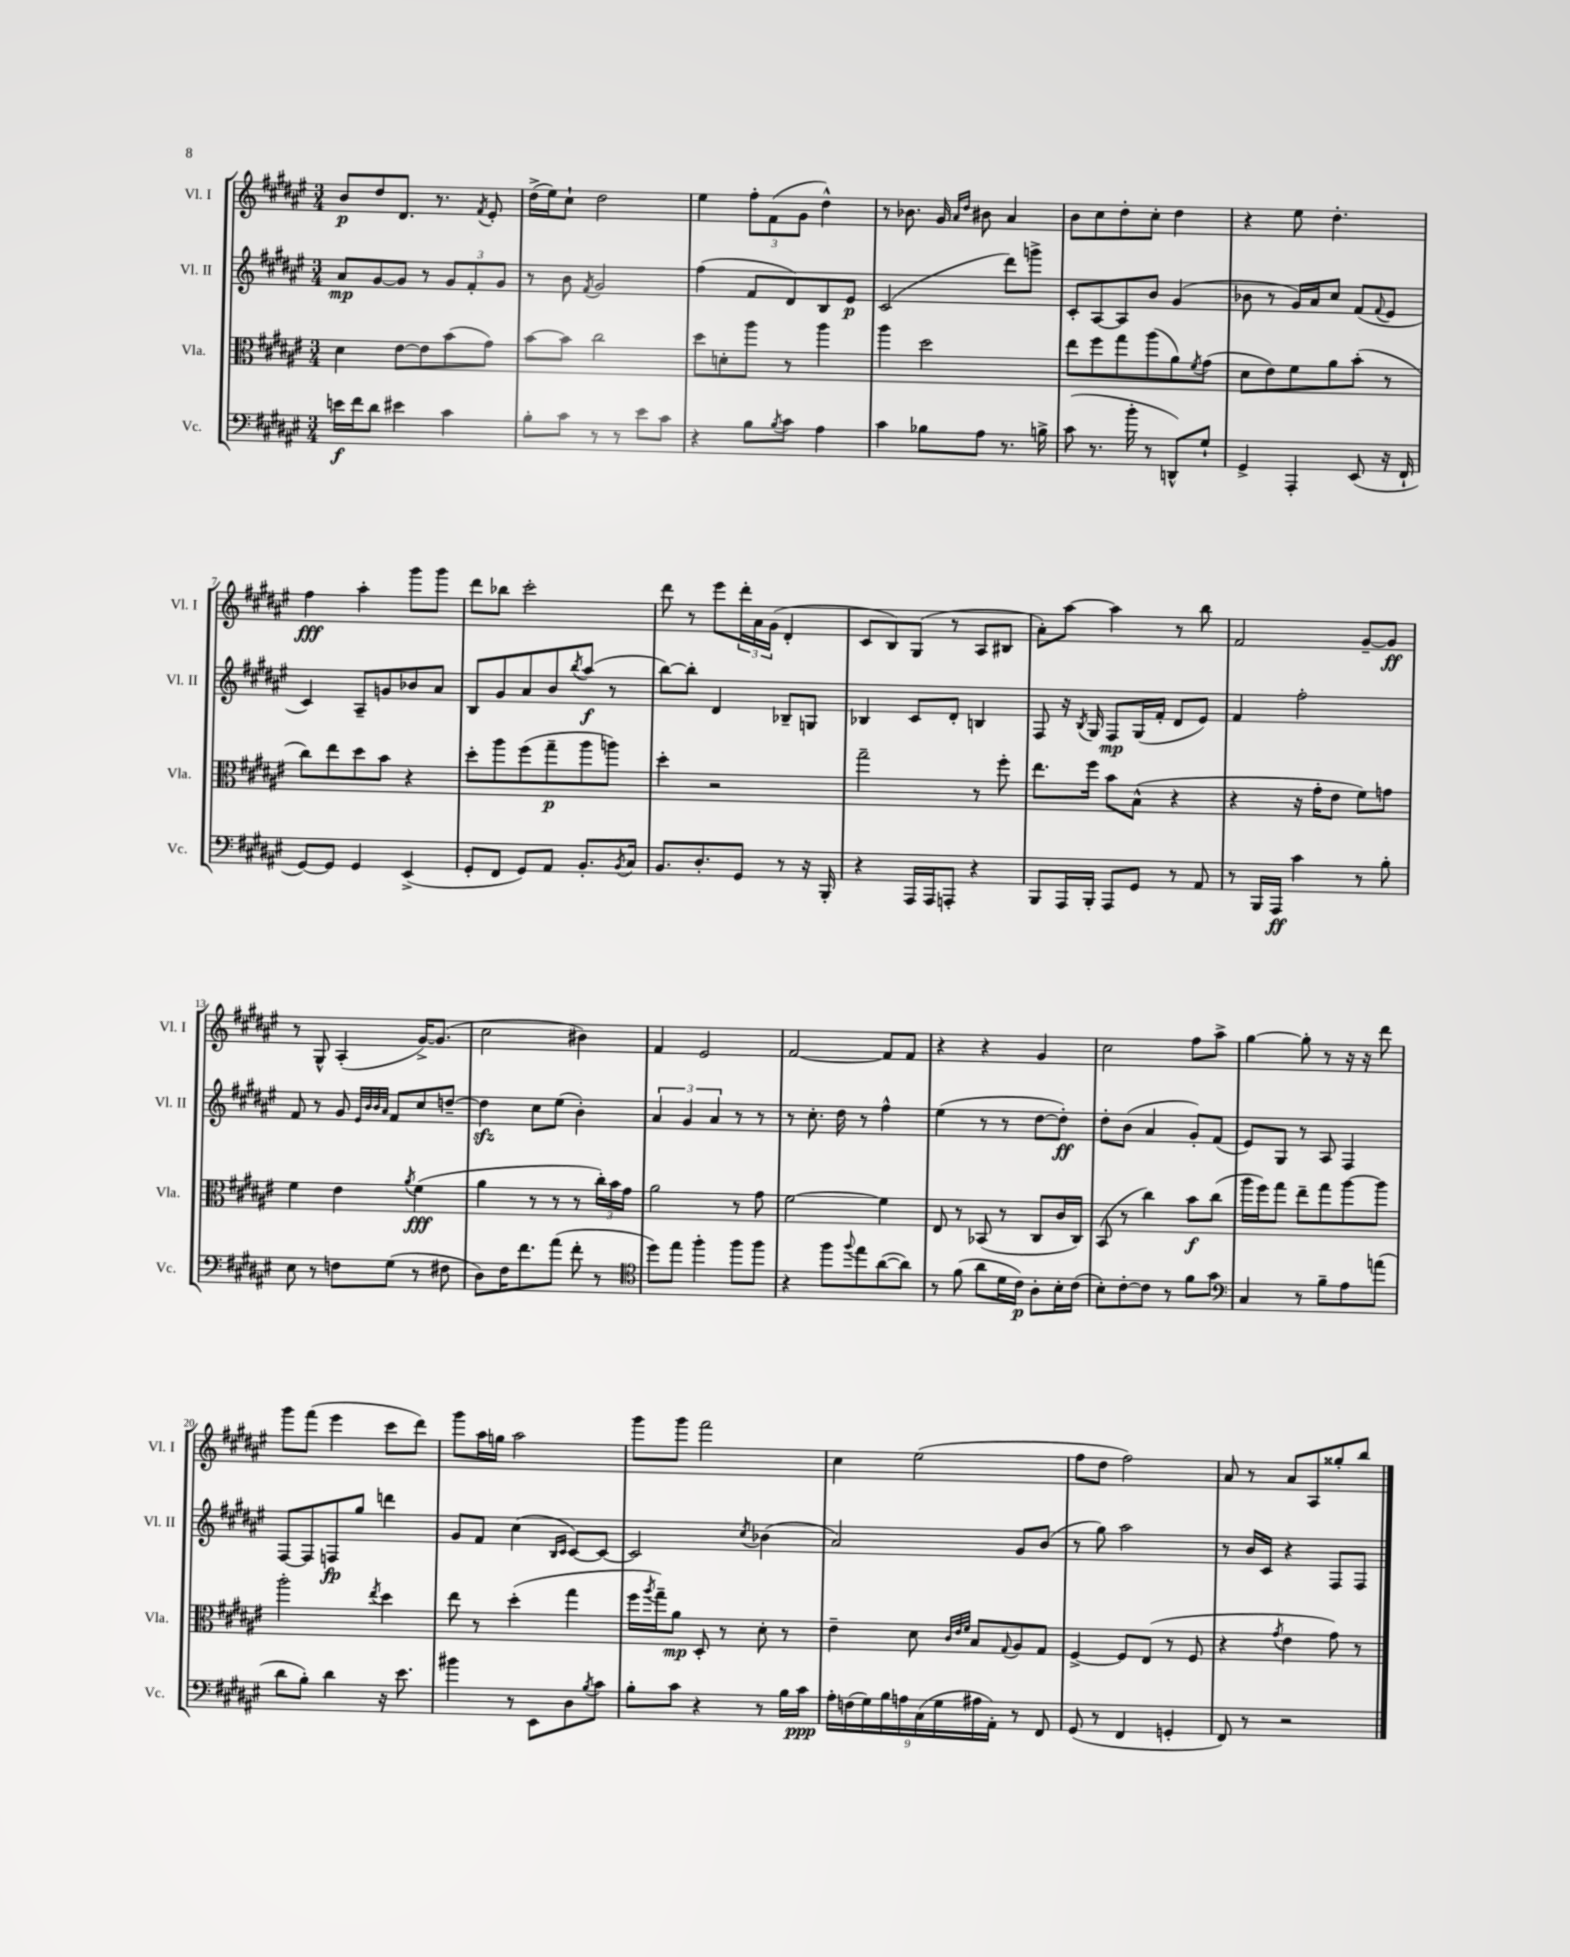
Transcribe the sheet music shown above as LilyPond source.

<<
\new StaffGroup <<
\new Staff = "s0" \with { instrumentName = "Vl. I" shortInstrumentName = "Vl. I" } {
    \clef treble \key fis \major \numericTimeSignature \time 3/4
    b'8\p dis''8 dis'8. r8. \acciaccatura { fis'8 } eis'8-. |
    dis''16->( eis''16) cis''8-! dis''2 |
    eis''4 \tuplet 3/2 { fis''8-. fis'8( gis'8 } dis''4-^) |
    r8 bes'8. gis'16 \grace { ais'16 dis''16 } bis'8 ais'4 |
    b'8 cis''8 dis''8-. cis''8-. dis''4 |
    r4 eis''8 dis''4.-. |
    fis''4\fff ais''4-. gis'''8 gis'''8 |
    dis'''8 bes''8 cis'''2-. |
    dis'''8 r8 eis'''8 \tuplet 3/2 { dis'''16-. ais'16 gis'16( } dis'4-. |
    cis'8 b8) gis8( r8 ais8 bis8 |
    ais'8-.) ais''8~ ais''4 r8 b''8 |
    fis'2 gis'8~-- gis'8\ff |
    r8 gis8-^ ais4-.( gis'16~->) gis'8.( |
    cis''2 bis'4) |
    fis'4 eis'2 |
    fis'2~ fis'8 fis'8 |
    r4 r4 gis'4 |
    cis''2 fis''8 ais''8-> |
    gis''4~ gis''8-. r8 r16 r16 dis'''8 |
    gis'''8 fis'''8( eis'''4 cis'''8 dis'''8) |
    gis'''8 ais''16 g''16 ais''2 |
    gis'''8 gis'''8 fis'''2 |
    cis''4 eis''2( |
    fis''8 dis''8 fis''2) |
    ais'8 r8 ais'8 ais8 gisis''8-. b''8 \bar "|." |
}
\new Staff = "s1" \with { instrumentName = "Vl. II" shortInstrumentName = "Vl. II" } {
    \clef treble \key fis \major \numericTimeSignature \time 3/4
    ais'8\mp gis'8~ gis'8 r8 \tuplet 3/2 { gis'8 fis'8-. gis'8 } |
    r8 b'8 \acciaccatura { fis'8 } gis'2 |
    fis''4( fis'8 dis'8) b8 eis'8\p |
    cis'2( dis'''8) g'''8-> |
    cis'8-. ais8~ ais8 b'8 gis'4( |
    bes'8 r8 gis'16) ais'16 cis''8 fis'8( \appoggiatura { fis'8 } eis'8 |
    cis'4) ais8-- g'8 bes'8 ais'8 |
    b8 gis'8 ais'8 b'8 \acciaccatura { b''8 } ais''8\f( r8 |
    b''8~) b''8-. dis'4 bes8-- g8 |
    bes4 cis'8 dis'8-. b4 |
    fis8 r16 \acciaccatura { b8 } gis16 fis8\mp gis16( fis'16-. dis'8 eis'8) |
    fis'4 fis''2-. |
    fis'8 r8 gis'8 \grace { eis'32 b'32 b'32 ais'32 } fis'8 cis''8 d''8~-- |
    d''4\sfz cis''8 eis''8( b'4-.) |
    \tuplet 3/2 { ais'4 gis'4 ais'4 } r8 r8 |
    r8 cis''8.-. dis''16 r8 fis''4-^ |
    eis''4( r8 r8 dis''8~ dis''8-.\ff) |
    dis''8-. b'8( ais'4 gis'8-.) fis'8( |
    eis'8) gis8 r8 ais8 fis4 |
    fis8~ fis8 f8\fp gis''8 d'''4 |
    gis'8 fis'8 cis''4( \grace { b16 cis'16 } cis'8~) cis'8~ |
    cis'2 \acciaccatura { cis''8 } bes'4( |
    ais'2) gis'8 b'8( |
    r8 gis''8) ais''2 |
    r8 b'16 cis'16 r4 fis8 fis8 \bar "|." |
}
\new Staff = "s2" \with { instrumentName = "Vla." shortInstrumentName = "Vla." } {
    \clef alto \key fis \major \numericTimeSignature \time 3/4
    dis'4 eis'8~ eis'8 b'8( gis'8) |
    b'8~ b'8 cis''2 |
    dis''8 d'8-. ais''8 r8 ais''4 |
    ais''4 dis''2 |
    eis''8 fis''8 gis''8 ais''8( ais'8) \acciaccatura { fis'8 } gis'8( |
    dis'8 eis'8) fis'8 ais'8 b'8-.( r8 |
    cis''8) eis''8 dis''8 b'8 r4 |
    dis''8-. ais''8 fis''8( gis''8--\p ais''8 a''8) |
    dis''4-. r2 |
    gis''2-- r8 fis''8-. |
    eis''8. fis''16 b'8 b8-^( r4 |
    r4 r16 gis'16-. eis'8 fis'8) g'8 |
    fis'4 eis'4 \acciaccatura { ais'8 } fis'4\fff( |
    ais'4 r8 r8 r8 \tuplet 3/2 { cis''16-.) b'16 gis'16 } |
    ais'2 r8 gis'8 |
    fis'2~ fis'4 |
    eis8 r8 bes,8( r8 cis8 cis'16 cis16) |
    b,8( r8 cis''4) b'8\f cis''8( |
    ais''16 fis''16) gis''8 eis''8-- gis''8 ais''8~ ais''8 |
    ais''2-. \acciaccatura { eis''8 } dis''4 |
    eis''8 r8 dis''4-.( gis''4 |
    fis''16 \acciaccatura { ais''8 } gis''16--) ais'8\mp dis8-. r8 dis'8-. r8 |
    eis'4-- dis'8 \grace { cis'32 eis'32 fis'32 } b8 \appoggiatura { gis8 } ais8 gis8 |
    fis4~-> fis8 eis8( r8 fis8 |
    r4 \acciaccatura { gis'8 } eis'4 gis'8) r8 \bar "|." |
}
\new Staff = "s3" \with { instrumentName = "Vc." shortInstrumentName = "Vc." } {
    \clef bass \key fis \major \numericTimeSignature \time 3/4
    e'16\f fis'16 dis'8 eis'4 cis'4 |
    b8-. cis'8 r8 r8 eis'8 cis'8 |
    r4 b8 \acciaccatura { b8 } cis'8 ais4 |
    cis'4 bes8 ais8 r8. b16-> |
    cis'8( r8. b'16-. r8 d,8-^) gis8-! |
    gis,4-> ais,,4-. eis,8( r16 fis,16-! |
    gis,8~) gis,8 gis,4 eis,4->( |
    gis,8-. fis,8 gis,8) ais,8 b,8.-. \acciaccatura { b,8 } cis16 |
    b,8. dis8.-. gis,8 r8 r16 b,,16-. |
    r4 ais,,16 ais,,16 a,,8-. r4 |
    b,,8 ais,,16 b,,16-. ais,,8 gis,8 r8 ais,8 |
    r8 b,,16 ais,,16\ff cis'4 r8 b8-. |
    eis8 r8 f8 gis8( r8 fis8 |
    dis8) fis16 fis'8. ais'8( fis'8-. r8 |
    \clef tenor dis''8) eis''8 fis''4-. fis''8 fis''8 |
    r4 fis''8 \appoggiatura { fis''8 } eis''8 ais'8~( ais'8) |
    r8 fis'8( ais'8 dis'16 cis'16\p) ais8-. b16-. cis'16( |
    b8-.) cis'8~-. cis'8 r8 fis'8 gis'8 |
    \clef bass cis4 r8 b8-- ais8 a'8( |
    dis'8 b8-.) dis'4 r16 eis'8. |
    bis'4 r8 eis,8 dis8 \acciaccatura { b8 } cis'8 |
    b8-. cis'8 r4 r8 b16 cis'16\ppp |
    \tuplet 9/8 { ais16-. f16( gis16) b16 a16 cis16( gis16 ais16 ais,16-.) } r8 fis,8 |
    gis,8( r8 fis,4 g,4-. |
    fis,8) r8 r2 \bar "|." |
}
>>
>>
